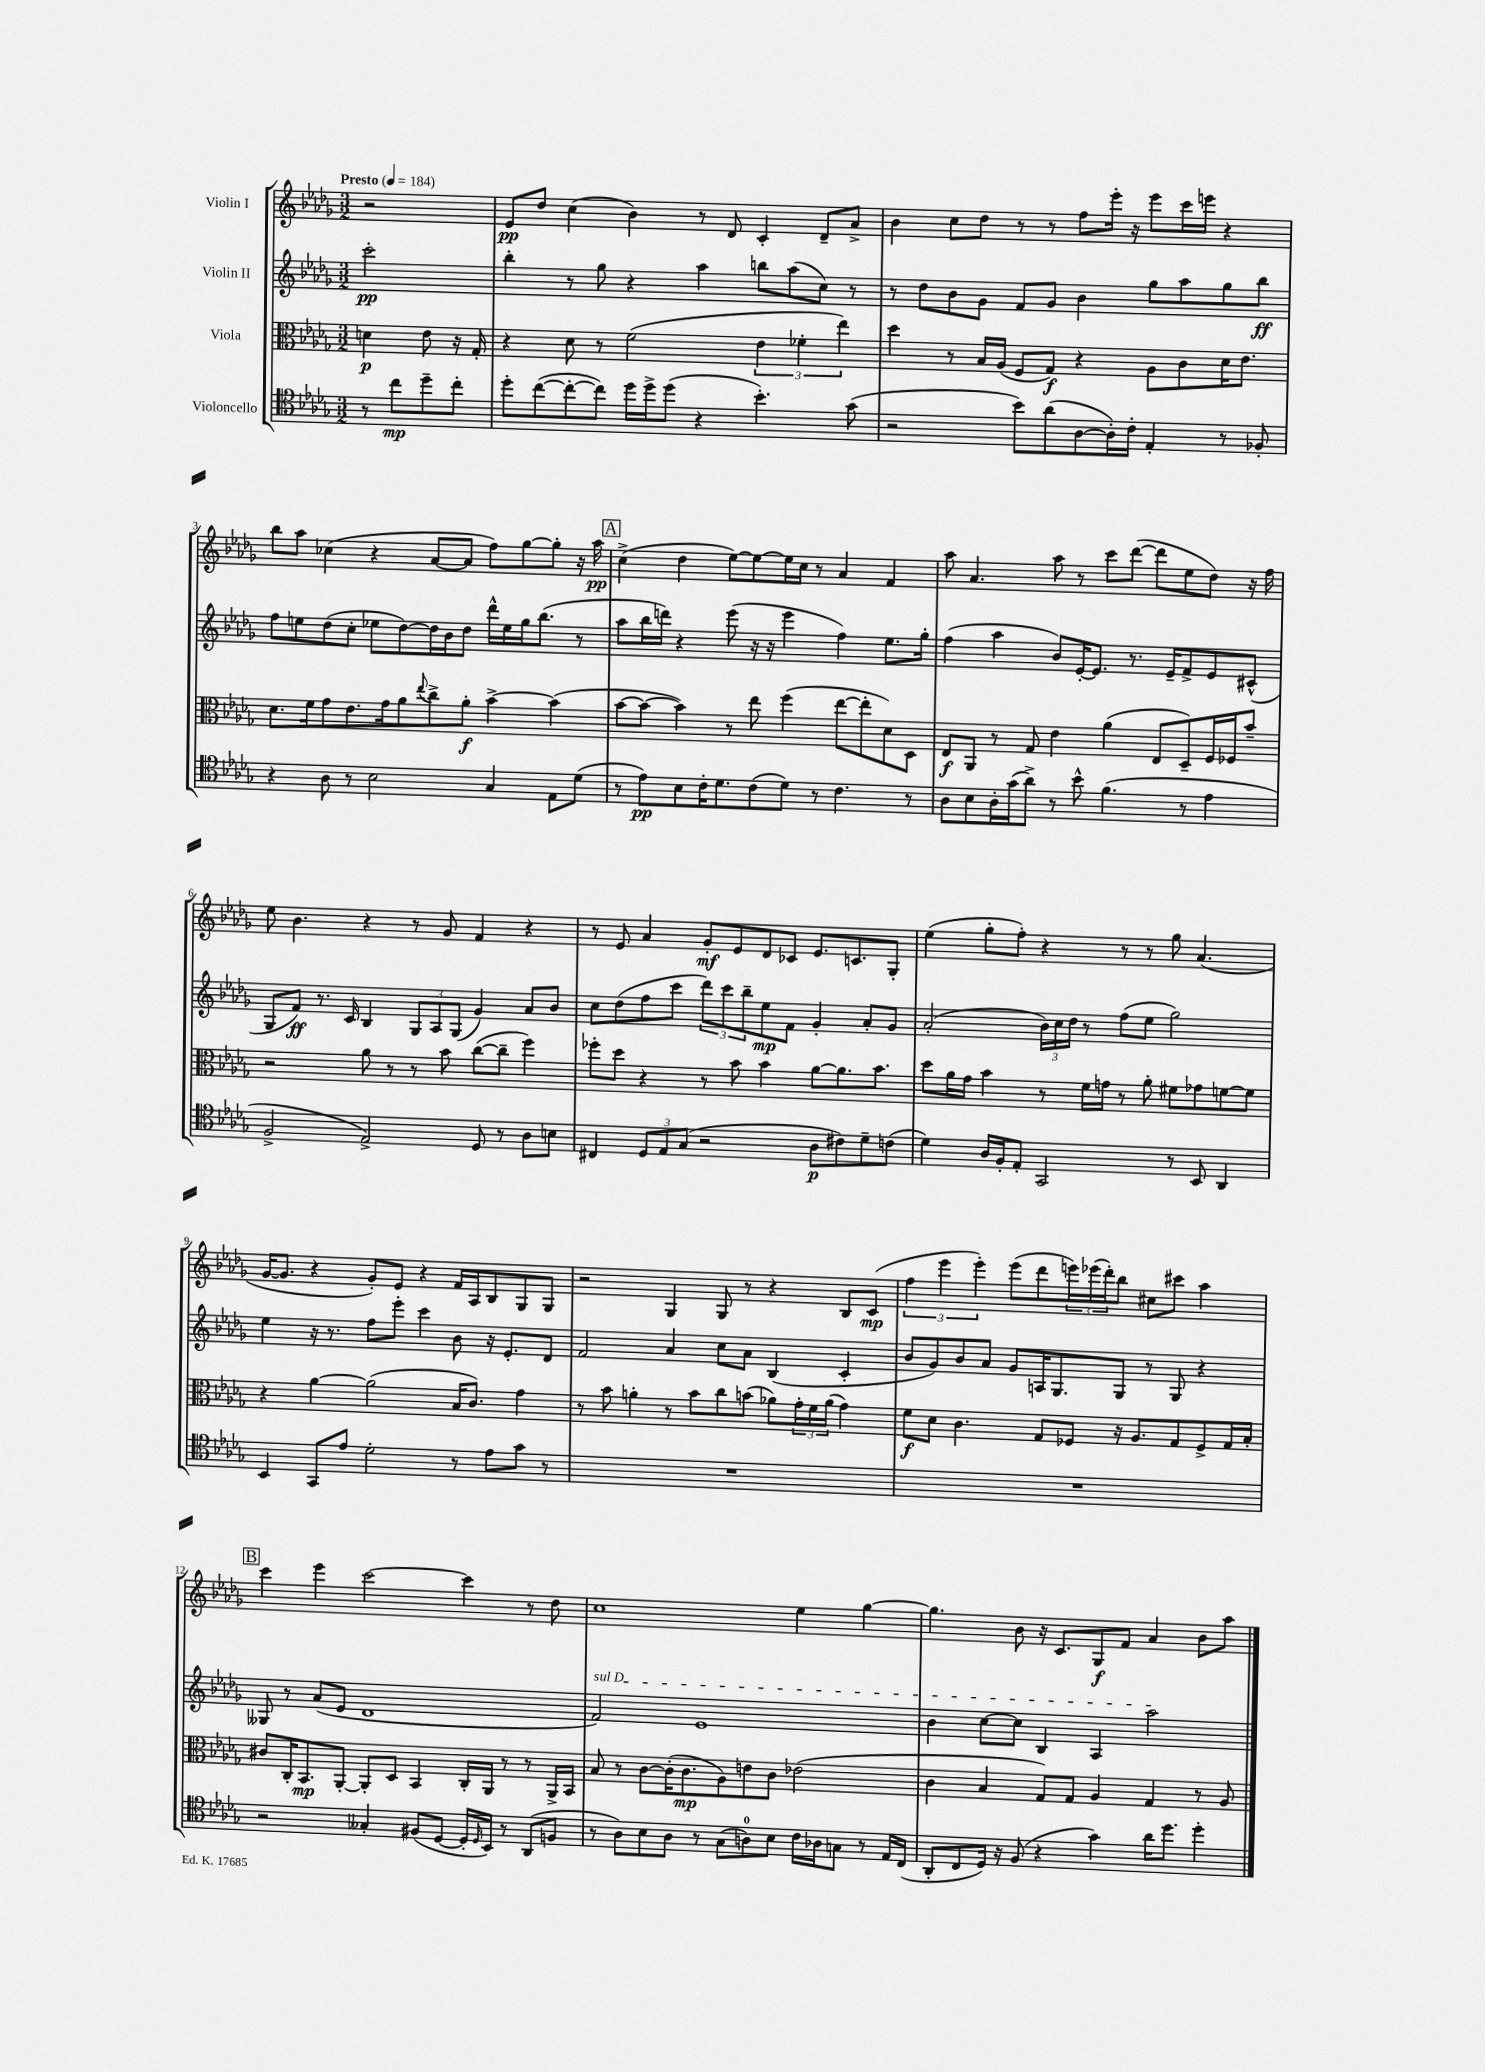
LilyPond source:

<<
\new StaffGroup <<
\new Staff = "s0" \with { instrumentName = "Violin I" } {
    \clef treble \key des \major \numericTimeSignature \time 3/2 \partial 2 \tempo "Presto" 4 = 184
    r2 |
    ees'8\pp des''8 c''4( bes'4) r8 des'8 c'4-. des'8-- aes'8-> |
    bes'4 c''8 des''8 r8 r8 f''8 ees'''16-. r16 ees'''8 c'''16 e'''16 r4 |
    bes''8 aes''8 ces''4( r4 aes'8~ aes'8 f''8) ges''8~ ges''8-. r16 aes''16\pp |
    \mark \markup { \box "A" } c''4->( des''4 ees''8~) ees''8~ ees''16 c''16 r8 aes'4 f'4 |
    aes''8 aes'4. aes''8 r8 c'''8 des'''8~( des'''8 ees''8 des''8) r16 f''16 |
    ees''8 bes'4. r4 r8 ges'8 f'4 r4 |
    r8 ees'8 aes'4 ges'8-.\mf ees'8 des'8 ces'8 ees'8. c'8. ges8-. |
    ees''4( ges''8-. f''8-.) r4 r8 r8 ges''8 aes'4.( |
    ges'16~ ges'8. r4 ges'8-.) ees'8 r4 f'16 aes16 bes8 ges8 ges8 |
    r2 ges4 ges8 r8 r4 bes8 c'8\mp( |
    \tuplet 3/2 { f''4 ees'''4 ees'''4-.) } ees'''8( des'''8 \tuplet 3/2 { e'''16) ees'''16( des'''16-.) } bes''8 cis''8 cis'''8 aes''4 |
    \mark \markup { \box "B" } c'''4 ees'''4 c'''2~ c'''4 r8 des''8 |
    c''1 ees''4 ges''4~ |
    ges''4. bes'8 r16 c'8. ges8\f f'8 aes'4 bes'8 aes''8 \bar "|." |
}
\new Staff = "s1" \with { instrumentName = "Violin II" } {
    \clef treble \key des \major \numericTimeSignature \time 3/2 \partial 2
    c'''2-.\pp |
    bes''4-. r8 ges''8 r4 aes''4 b''8 aes''8( c''8) r8 |
    r8 des''8 bes'8 ges'8 f'8 ges'8 bes'4 ges''8 aes''8 ges''8 bes''8\ff |
    f''8 e''8 des''8( c''8-. ees''8 des''8~) des''16 bes'16 des''8 des'''16-^ ees''16 ges''16 bes''8.( r8 |
    \mark \markup { \box "A" } aes''8 bes''16 d'''16) r4 ees'''8( r16 r16 ees'''4 f''4) ees''8. ges''16-. |
    f''4( aes''4 bes'8) ees'16~-. ees'8. r8. ees'16-- f'8-> ees'8 cis'8-^( |
    ges8 f'8\ff) r8. c'16 bes4 \tuplet 3/2 { ges8 aes8 ges8( } ges'4) aes'8 bes'8 |
    c''8 des''8( f''8 c'''8 \tuplet 3/2 { des'''8) c'''8 bes''8-- } ees''8\mp f'8 ges'4-. aes'8-. ges'8 |
    aes'2-.( \tuplet 3/2 { bes'16) c''16 des''16 } r8 f''8( ees''8 ges''2) |
    ees''4 r16 r8. f''8 ees'''8-. c'''4 bes'8 r16 ees'8.-. des'8 |
    f'2 aes'4 c''8 aes'8 bes4( c'4-. |
    bes'8 ges'8) bes'8 aes'8 ges'8 a16 ges8. ges8 r8 ges8 r4 |
    \mark \markup { \box "B" } geses8 r8 aes'8( ees'8 des'1 |
    \once \override TextSpanner.bound-details.left.text = \markup { \italic "sul D" } f'2\startTextSpan) ees'1 |
    bes'4 c''8~ c''8 bes4 aes4 aes''2\stopTextSpan \bar "|." |
}
\new Staff = "s2" \with { instrumentName = "Viola" } {
    \clef alto \key des \major \numericTimeSignature \time 3/2 \partial 2
    d'4\p ees'8 r16 ges16-. |
    r4 des'8 r8 f'2( \tuplet 3/2 { ees'4 fes'4-. ees''4) } |
    des''4 r8 bes16 aes16( f8 ges8\f) r4 aes8 c'8 des'16 ees'8. |
    des'8. f'16 ges'8 ees'8. ges'16 aes'8 \appoggiatura { ees''8 } c''8-> aes'8-.\f bes'4~-> bes'4( |
    \mark \markup { \box "A" } bes'8~ bes'8~ bes'4) r8 ees''8 f''4( ees''8~ ees''8-. des'8) des8 |
    ees8\f aes,8 r8 ges8 ees'4 aes'4( ees8 des8--) f16 fes16 bes'8-- |
    r2 aes'8 r8 r8 bes'8 c''8~( c''8-- f''4) |
    fes''8-. des''8 r4 r8 bes'8 bes'4 aes'8~ aes'8. bes'8. |
    des''8 aes'16 ges'16 bes'4 r8 f'16 g'16 r8 aes'8-. fis'8 ges'8 f'8~ f'8 |
    r4 aes'4~ aes'2( bes16 c'8.) ges'4 |
    r8 bes'8 a'4-. r8 bes'8 c''8 b'8( aes'8) \tuplet 3/2 { ges'16-. f'16 aes'16( } ges'4) |
    f'8\f des'8 c'4. ges8 fes8 r16 aes8. ges8 fes8-> ges16 bes16-. |
    \mark \markup { \box "B" } cis'8 c16-. bes,8.\mp aes,8~-. aes,8-. des8 bes,4 c16-. aes,16 r8 r8 aes,16-> bes,16 |
    bes8 r8 c'8~ c'16-.( c'8.\mp aes8) e'8 c'8 ees'2( |
    c'4 bes4 ges8) ges8 aes4 ges4 r8 aes8 \bar "|." |
}
\new Staff = "s3" \with { instrumentName = "Violoncello" } {
    \clef tenor \key des \major \numericTimeSignature \time 3/2 \partial 2
    r8 c''8\mp des''8-- c''8-. |
    des''8-. c''8~( c''8~-. c''8) des''16 des''16-> des''8( r4 bes'4.-.) ges'8( |
    r2 bes'8) aes'8( aes8~ aes16-.) c'16-. ees4-. r8 fes8-. |
    r4 aes8 r8 bes2 ges4 ees8 des'8( |
    \mark \markup { \box "A" } r8 ees'8\pp) bes8 c'16-. des'8. c'8( des'8) r8 c'4. r8 |
    aes8 bes8 aes16-. ges'16( aes'8->) r8 bes'8-^ f'4.( r8 ees'4 |
    f2-> ees2->) des8 r8 aes8 b8 |
    cis4 \tuplet 3/2 { des8 ees8 ges8( } r2 aes8\p cis'8) des'8-- c'8( |
    des'4) aes16 f16-. ees8-. ges,2 r8 bes,8 aes,4 |
    bes,4 ges,8 ees'8 des'2-. r8 ees'8 ges'8 r8 |
    R1. |
    R1. |
    \mark \markup { \box "B" } r2 geses4-. fis8( des8~ des16-. \grace { des16 } bes,16) r8 aes,8( f8 |
    r8 aes8) bes8 aes8 r8 ges8( a8-0) bes8 c'16 aes16 g8 r8 ees16 c16( |
    aes,8-. c8 des16) r16 f8( r4 ges'4) aes'16 des''8. des''4-. \bar "|." |
}
>>
>>
